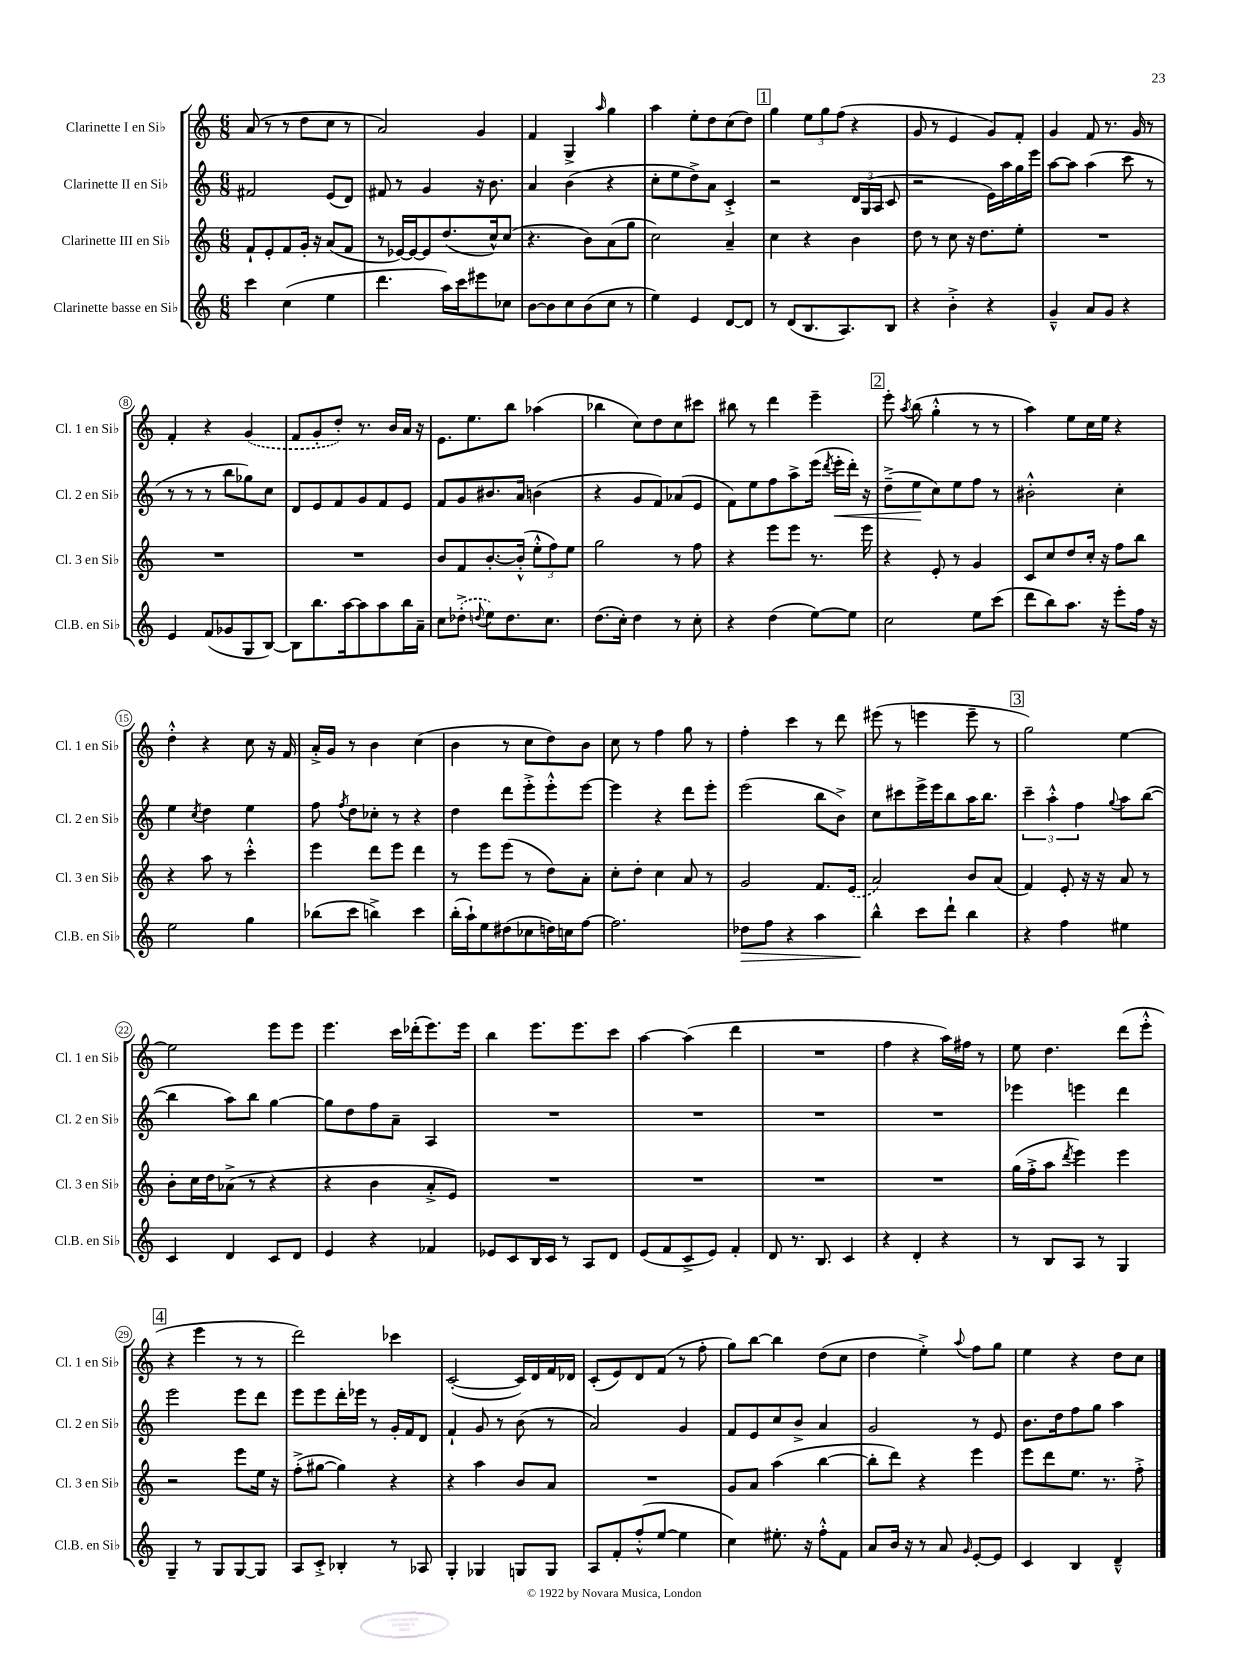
<<
\new StaffGroup <<
\new Staff = "s0" \with { instrumentName = "Clarinette I en Sib" shortInstrumentName = "Cl. 1 en Sib" } {
    \clef treble \key c \major \numericTimeSignature \time 6/8
    \autoBeamOff a'8( r8 r8 d''8[ c''8] r8 |
    a'2) g'4 |
    f'4 g4-> \grace { a''16 } g''4 |
    a''4 e''8[-. d''8 c''8( d''8]) |
    \mark \markup { \box "1" } g''4 \tuplet 3/2 { e''8[ g''8 f''8]( } r4 |
    g'8 r8 e'4 g'8[) f'8]-. |
    g'4 f'8 r8. g'16 r8 |
    f'4-. r4 \once \slurDashed g'4( |
    f'8[ g'8-. d''8]-.) r8. b'16[ a'16] r16 |
    e'8.[ e''8. b''8] aes''4( |
    bes''4 c''8[) d''8 c''8 cis'''8] |
    bis''8 r8 d'''4 e'''4-- |
    \mark \markup { \box "2" } e'''8-. \acciaccatura { a''8 } b''8( g''4-.-^ r8 r8 |
    a''4) e''8[ c''16 e''16] r4 |
    d''4-.-^ r4 c''8 r16 f'16 |
    a'16[-.-> g'16] r8 b'4 c''4( |
    b'4 r8 c''8[ d''8) b'8] |
    c''8 r8 f''4 g''8 r8 |
    f''4-. c'''4 r8 d'''8 |
    eis'''8( r8 e'''4 e'''8-- r8 |
    \mark \markup { \box "3" } g''2) e''4~ |
    e''2 e'''8[ e'''8] |
    e'''4. c'''16[ des'''16-.( e'''8.) e'''16] |
    b''4 e'''8.[ e'''8. c'''8] |
    a''4~ a''4( d'''4 |
    R2. |
    f''4 r4 a''16[) fis''16] r8 |
    e''8 d''4. d'''8[( e'''8]-.-^ |
    \mark \markup { \box "4" } r4 e'''4 r8 r8 |
    d'''2) ces'''4 |
    c'2~-.( c'16[) d'16 f'16 des'16] |
    c'8[-.( e'8) d'8 f'8]( r8 f''8-. |
    g''8[) b''8]~ b''4 d''8[( c''8] |
    d''4 e''4-.->) \appoggiatura { a''8 } f''8[ g''8] |
    e''4 r4 d''8[ c''8] \bar "|." |
}
\new Staff = "s1" \with { instrumentName = "Clarinette II en Sib" shortInstrumentName = "Cl. 2 en Sib" } {
    \clef treble \key c \major \numericTimeSignature \time 6/8
    \autoBeamOff fis'2 e'8[( d'8]) |
    fis'8 r8 g'4 r16 b'8. |
    a'4 b'4( r4 |
    c''8[-. e''8 d''8->) a'8] c'4-.-> |
    \mark \markup { \box "1" } r2 \tuplet 3/2 { d'16[ g16( a16] } c'8 |
    r2 e'16[) a''16 g''16 e'''16] |
    a''8[~ a''8] a''4( c'''8 r8 |
    r8 r8 r8 b''8[ ges''8) c''8] |
    d'8[ e'8 f'8 g'8 f'8 e'8] |
    f'8[ g'8 bis'8. a'16] b'4( |
    r4 g'8[ f'8) aes'8( e'8] |
    f'8[) e''8 f''8 a''8-> e'''16]( \acciaccatura { d'''8 } e'''16[-.\< d'''16]-.) r16 |
    \mark \markup { \box "2" } d''8[--->( e''8\! c''8) e''8 f''8] r8 |
    bis'2-.-^ c''4-. |
    e''4 \acciaccatura { c''8 } d''4 e''4 |
    f''8 \acciaccatura { f''8 } d''8[ ces''8]-. r8 r4 |
    d''4 d'''8[ e'''8-.-> e'''8-.-^ e'''8]~ |
    e'''4 r4 d'''8[ e'''8]-. |
    e'''2( b''8[ b'8]->) |
    c''8[ cis'''8 e'''16-> e'''16 b''8 a''16 b''8.] |
    \mark \markup { \box "3" } \tuplet 3/2 { c'''4-- a''4-.-^ f''4 } \appoggiatura { g''8 } a''8[ b''8]~( |
    b''4 a''8[) b''8] g''4~ |
    g''8[ d''8 f''8 a'8]-- a4 |
    R2. |
    R2. |
    R2. |
    R2. |
    ees'''4 e'''4 d'''4 |
    \mark \markup { \box "4" } e'''2 e'''8[ d'''8] |
    e'''8[ e'''8 d'''16-. ees'''16] r8 g'16[-. f'16 d'8] |
    f'4-! g'8 r8 b'8( r8 |
    a'2) g'4 |
    f'8[ e'8 c''8 b'8]-> a'4 |
    g'2 r8 e'8 |
    b'8.[ d''16 f''8 g''8] a''4 \bar "|." |
}
\new Staff = "s2" \with { instrumentName = "Clarinette III en Sib" shortInstrumentName = "Cl. 3 en Sib" } {
    \clef treble \key c \major \numericTimeSignature \time 6/8
    \autoBeamOff f'8[-! e'8-. f'8 g'16]-. r16 a'8[( f'8] |
    r8 ees'16[~) ees'16~ ees'8 d''8.( c''16-^) c''8]( |
    r4. b'8[) a'8( g''8] |
    c''2) a'4-- |
    \mark \markup { \box "1" } c''4 r4 b'4 |
    d''8 r8 c''8 r16 d''8.[ e''8]-. |
    R2. |
    R2. |
    R2. |
    b'8[ f'8 b'8.~-. b'16]-.-^( \tuplet 3/2 { e''8[-.-^ f''8) e''8] } |
    g''2 r8 f''8 |
    r4 e'''8[ e'''8] r8. e'''16 |
    \mark \markup { \box "2" } r4 e'8-. r8 g'4 |
    c'8[ c''8 d''8 c''16]-. r16 f''8[ b''8] |
    r4 a''8 r8 c'''4-.-^ |
    e'''4 d'''8[ e'''8] d'''4 |
    r8 e'''8[ e'''8]( r8 d''8[) a'8]-. |
    c''8[-. d''8]-. c''4 a'8 r8 |
    g'2 f'8.[ \once \slurDashed e'16]( |
    a'2) b'8[ a'8]( |
    \mark \markup { \box "3" } f'4) e'8-. r16 r16 a'8 r8 |
    b'8[-. c''16 d''16 aes'8]->( r8 r4 |
    r4 b'4 a'8[-.-> e'8]) |
    R2. |
    R2. |
    R2. |
    R2. |
    g''16[( f''16-.-> a''8] \acciaccatura { d'''8 } e'''4) e'''4 |
    \mark \markup { \box "4" } r2 e'''8[ e''16] r16 |
    f''8[-.->( gis''8]~ gis''4) r4 |
    r4 a''4 b'8[ a'8] |
    R2. |
    g'8[ a'8] a''4( b''4~ |
    b''8[-. d'''8]) r4 e'''4 |
    e'''8[ d'''8 e''8.] r8. f''8-.-> \bar "|." |
}
\new Staff = "s3" \with { instrumentName = "Clarinette basse en Sib" shortInstrumentName = "Cl.B. en Sib" } {
    \clef treble \key c \major \numericTimeSignature \time 6/8
    \autoBeamOff c'''4 c''4( e''4 |
    d'''4. a''16[) c'''16 eis'''8 ces''8] |
    b'8[~ b'8 c''8 b'8( c''8] r8 |
    e''4) e'4 d'8[~ d'8] |
    \mark \markup { \box "1" } r8 d'8[( b8. a8.) b8] |
    r4 b'4-.-> r4 |
    g'4---^ a'8[ g'8] r4 |
    e'4 f'8[( ges'8 g8 b8]~) |
    b8[ b''8. a''16~ a''8 a''8 b''16 a'16]-- |
    c''8[ \once \slurDashed des''8]-.->( \appoggiatura { d''8 } e''8[) d''8. c''8.] |
    d''8.[( c''16]-.) d''4 r8 c''8-. |
    r4 d''4( e''8[~) e''8] |
    \mark \markup { \box "2" } c''2 e''8[ c'''8]( |
    d'''8[ b''8) a''8.] r16 e'''8[-. f''16] r16 |
    e''2 g''4 |
    bes''8[( c'''8] b''4->) c'''4 |
    b''16[-.( a''16-!) e''8 dis''8( ces''8 d''16) c''16 f''8]~ |
    f''2. |
    des''8[\> f''8] r4 a''4 |
    b''4-^\! c'''8[ d'''8]-! b''4 |
    \mark \markup { \box "3" } r4 f''4 eis''4 |
    c'4 d'4 c'8[ d'8] |
    e'4 r4 fes'4 |
    ees'8[ c'8 b16 c'16] r8 a8[ d'8] |
    e'8[( f'8 c'8-> e'8]) f'4-. |
    d'8 r8. b8. c'4 |
    r4 d'4-. r4 |
    r8 b8[ a8] r8 g4 |
    \mark \markup { \box "4" } g4-- r8 g8[ g8~ g8] |
    a8[ c'8]-.-> bes4-. r8 aes8 |
    g4-. ges4 g8[ g8] |
    a8[ f'8-. f''8-.-^( e''8]~ e''4 |
    c''4) eis''8.-. r16 f''8[-.-^ f'8] |
    a'8[ b'16] r16 r8 a'8 \grace { g'16 } e'8[~-. e'8] |
    c'4 b4 d'4---^ \bar "|." |
}
>>
>>
\layout { \context { \Score \override BarNumber.stencil = #(make-stencil-circler 0.1 0.3 ly:text-interface::print) } }
